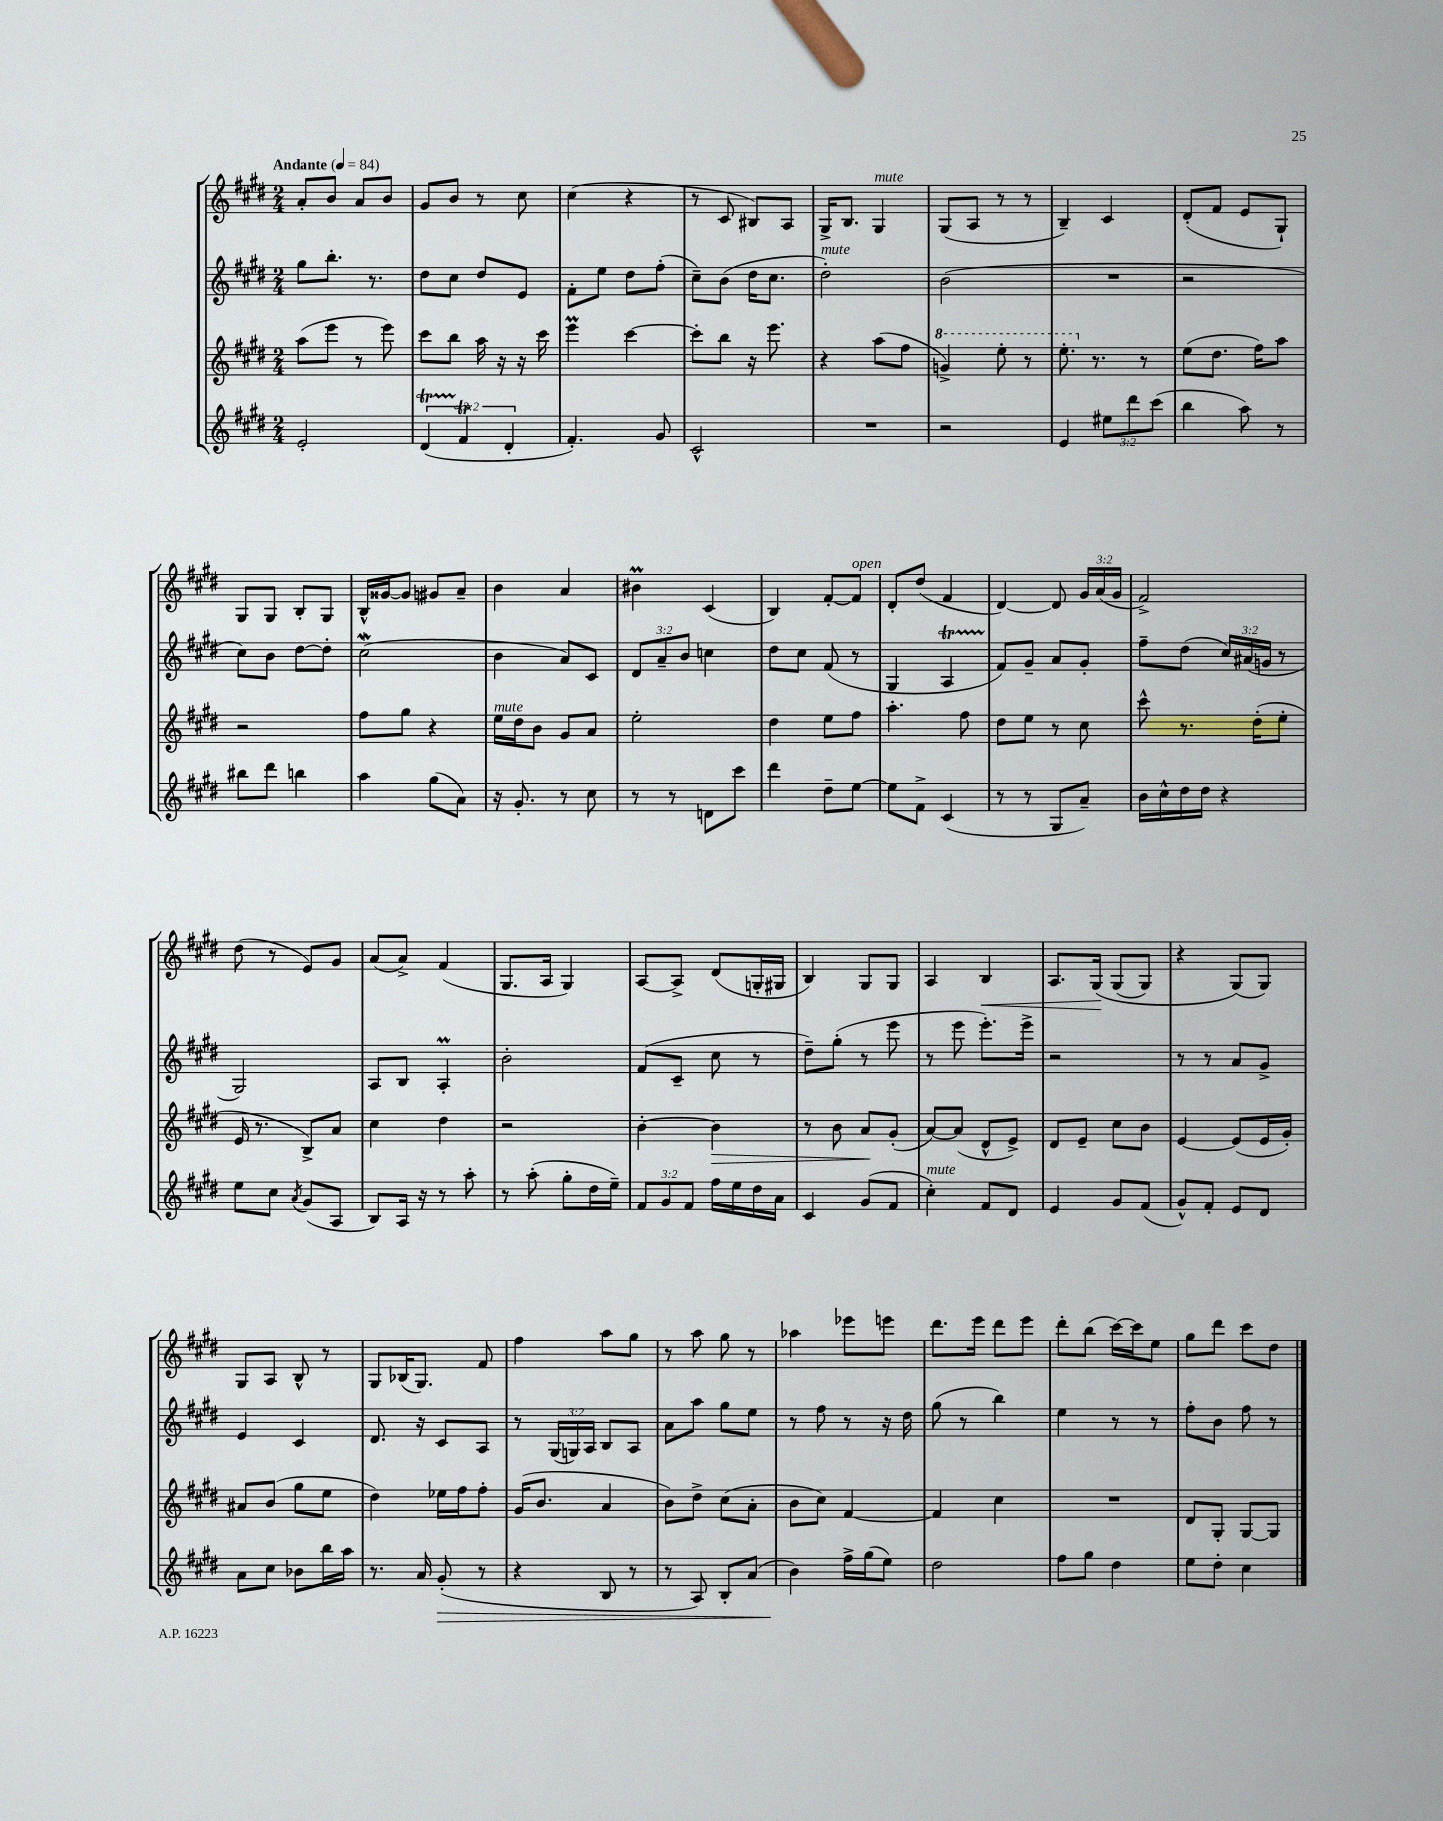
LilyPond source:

<<
\new StaffGroup <<
\new Staff = "s0" {
    \clef treble \key e \major \numericTimeSignature \time 2/4 \override Staff.TupletNumber.text = #tuplet-number::calc-fraction-text \tempo "Andante" 4 = 84
    \autoBeamOff a'8[-. b'8] a'8[ b'8] |
    gis'8[ b'8] r8 cis''8 |
    cis''4( r4 |
    r8 cis'8 bis8[) a8] |
    gis16[-> b8.] gis4^\markup { \italic "mute" } |
    gis8[( a8] r8 r8 |
    b4--) cis'4 |
    dis'8[-.( fis'8] e'8[ gis8]-!) |
    gis8[ gis8] b8[-. gis8] |
    b16[-^ gisis'16~ gisis'8] gis'8[ a'8]-- |
    b'4 a'4 |
    bis'4\prall cis'4( |
    b4) fis'8[~-. fis'8]^\markup { \italic "open" } |
    dis'8[-. dis''8]( fis'4 |
    dis'4~) dis'8 \tuplet 3/2 { gis'16[ a'16( gis'16] } |
    fis'2->) |
    dis''8( r8 e'8[) gis'8] |
    a'8[( a'8]->) fis'4( |
    gis8.[ a16] gis4) |
    a8[~ a8]-> dis'8[( g16-. gis16] |
    b4) gis8[ gis8] |
    a4 b4\< |
    a8.[ gis16]\!\( gis8[( gis8]) |
    r4 gis8[(\) gis8]) |
    gis8[ a8] b8-^ r8 |
    gis8[ bes16( gis8.]) fis'8 |
    fis''4 a''8[ gis''8] |
    r8 a''8 gis''8 r8 |
    aes''4 ees'''8[ e'''8] |
    dis'''8.[ e'''16] dis'''8[ e'''8] |
    dis'''8[-. b''8]( cis'''16[~) cis'''16 e''8] |
    gis''8[ dis'''8] cis'''8[ dis''8] \bar "|." |
}
\new Staff = "s1" {
    \clef treble \key e \major \numericTimeSignature \time 2/4 \override Staff.TupletNumber.text = #tuplet-number::calc-fraction-text
    \autoBeamOff gis''8[ b''8.]-. r8. |
    dis''8[ cis''8] dis''8[ e'8] |
    fis'8[-. e''8] dis''8[ fis''8]-.( |
    cis''8[--) b'8]( dis''16[ cis''8.] |
    dis''2-.^\markup { \italic "mute" }) |
    b'2( |
    R2 |
    r2 |
    cis''8[) b'8] dis''8[~ dis''8]-. |
    cis''2\mordent( |
    b'4 a'8[) cis'8] |
    \tuplet 3/2 { dis'8[ a'8-- b'8] } c''4 |
    dis''8[ cis''8] fis'8( r8 |
    gis4 a4\startTrillSpan |
    fis'8[\stopTrillSpan) gis'8]-- a'8[ gis'8]-. |
    fis''8[-- dis''8]( \tuplet 3/2 { cis''16[) ais'16( g'16] } r8 |
    gis2) |
    a8[ b8] a4-.\prall |
    b'2-. |
    fis'8[( cis'8]-- cis''8 r8 |
    dis''8[--) gis''8]-.( r8 e'''8 |
    r8 e'''8 e'''8.[-.) e'''16]-> |
    r2 |
    r8 r8 a'8[ gis'8]-> |
    e'4 cis'4 |
    dis'8. r16 cis'8[ a8] |
    r8 \tuplet 3/2 { gis16[( g16) a16] } b8[ a8] |
    a'8[ a''8] gis''8[ e''8] |
    r8 fis''8 r8 r16 dis''16 |
    gis''8( r8 b''4) |
    e''4 r8 r8 |
    fis''8[-. b'8] fis''8 r8 \bar "|." |
}
\new Staff = "s2" {
    \clef treble \key e \major \numericTimeSignature \time 2/4
    \autoBeamOff a''8[( e'''8] r8 e'''8) |
    cis'''8[ b''8] a''16 r16 r16 cis'''16 |
    e'''4\prall cis'''4~ |
    cis'''8[-. b''8] r16 e'''8. |
    r4 a''8[( fis''8] |
    \ottava #1 g''4->) e'''8-. r8 |
    e'''8.-. \ottava #0 r8. r8 |
    e''8[( dis''8.] fis''16[) a''8] |
    r2 |
    fis''8[ gis''8] r4 |
    e''16[^\markup { \italic "mute" } dis''16 b'8] gis'8[ a'8] |
    e''2-. |
    dis''4 e''8[ fis''8] |
    a''4.-. fis''8 |
    dis''8[ e''8] r8 cis''8 |
    cis'''8-^ r8. dis''16[-.( e''8]-. |
    e'16 r8. b8[->) a'8] |
    cis''4 dis''4 |
    r2 |
    b'4~-. b'4\> |
    r8 b'8 a'8[\! gis'8]-.( |
    a'8[~) a'8]( dis'8[-^ e'8]->) |
    dis'8[ e'8]-- cis''8[ b'8] |
    e'4~ e'8[( e'16 gis'16]-.) |
    ais'8[ b'8]( gis''8[ e''8] |
    dis''4) ees''16[ fis''16 fis''8]-. |
    gis'16[( b'8.] a'4 |
    b'8[) dis''8]-> cis''8[( a'8]-. |
    b'8[ cis''8]) fis'4~ |
    fis'4 cis''4 |
    R2 |
    dis'8[ gis8]-. gis8[~ gis8] \bar "|." |
}
\new Staff = "s3" {
    \clef treble \key e \major \numericTimeSignature \time 2/4 \override Staff.TupletNumber.text = #tuplet-number::calc-fraction-text
    \autoBeamOff e'2-. |
    \tuplet 3/2 { dis'4\startTrillSpan( fis'4\trill\stopTrillSpan dis'4-. } |
    fis'4.-.) gis'8 |
    cis'2-^ |
    R2 |
    r2 |
    e'4 \tuplet 3/2 { eis''8[ dis'''8 cis'''8]( } |
    b''4 a''8) r8 |
    bis''8[ dis'''8] b''4 |
    a''4 gis''8[( a'8]) |
    r16 gis'8.-. r8 cis''8 |
    r8 r8 d'8[ cis'''8] |
    dis'''4 dis''8[-- e''8]~ |
    e''8[ fis'8]-> cis'4( |
    r8 r8 gis8[ a'8]--) |
    b'16[ cis''16-^ dis''16 dis''16] r4 |
    e''8[ cis''8] \acciaccatura { a'8 } gis'8[( a8] |
    b8[) a16] r16 r8 a''8-. |
    r8 a''8-.( gis''8[-. dis''16 e''16]--) |
    \tuplet 3/2 { fis'8[ gis'8 fis'8] } fis''16[ e''16 dis''16 a'16] |
    cis'4 gis'8[( fis'8] |
    cis''4-.^\markup { \italic "mute" }) fis'8[ dis'8] |
    e'4 gis'8[ fis'8]( |
    gis'8[-^) fis'8]-. e'8[ dis'8] |
    a'8[ cis''8] bes'8[ b''16 a''16] |
    r8. a'16 gis'8-.\>( r8 |
    r4 b8 r8 |
    r8 a8) b8[-. a'8]( |
    b'4\!) fis''16[-> gis''16( e''8]) |
    dis''2 |
    fis''8[ gis''8] dis''4 |
    e''8[ dis''8]-. cis''4 \bar "|." |
}
>>
>>
\layout { \context { \Score \remove "Bar_number_engraver" } }
